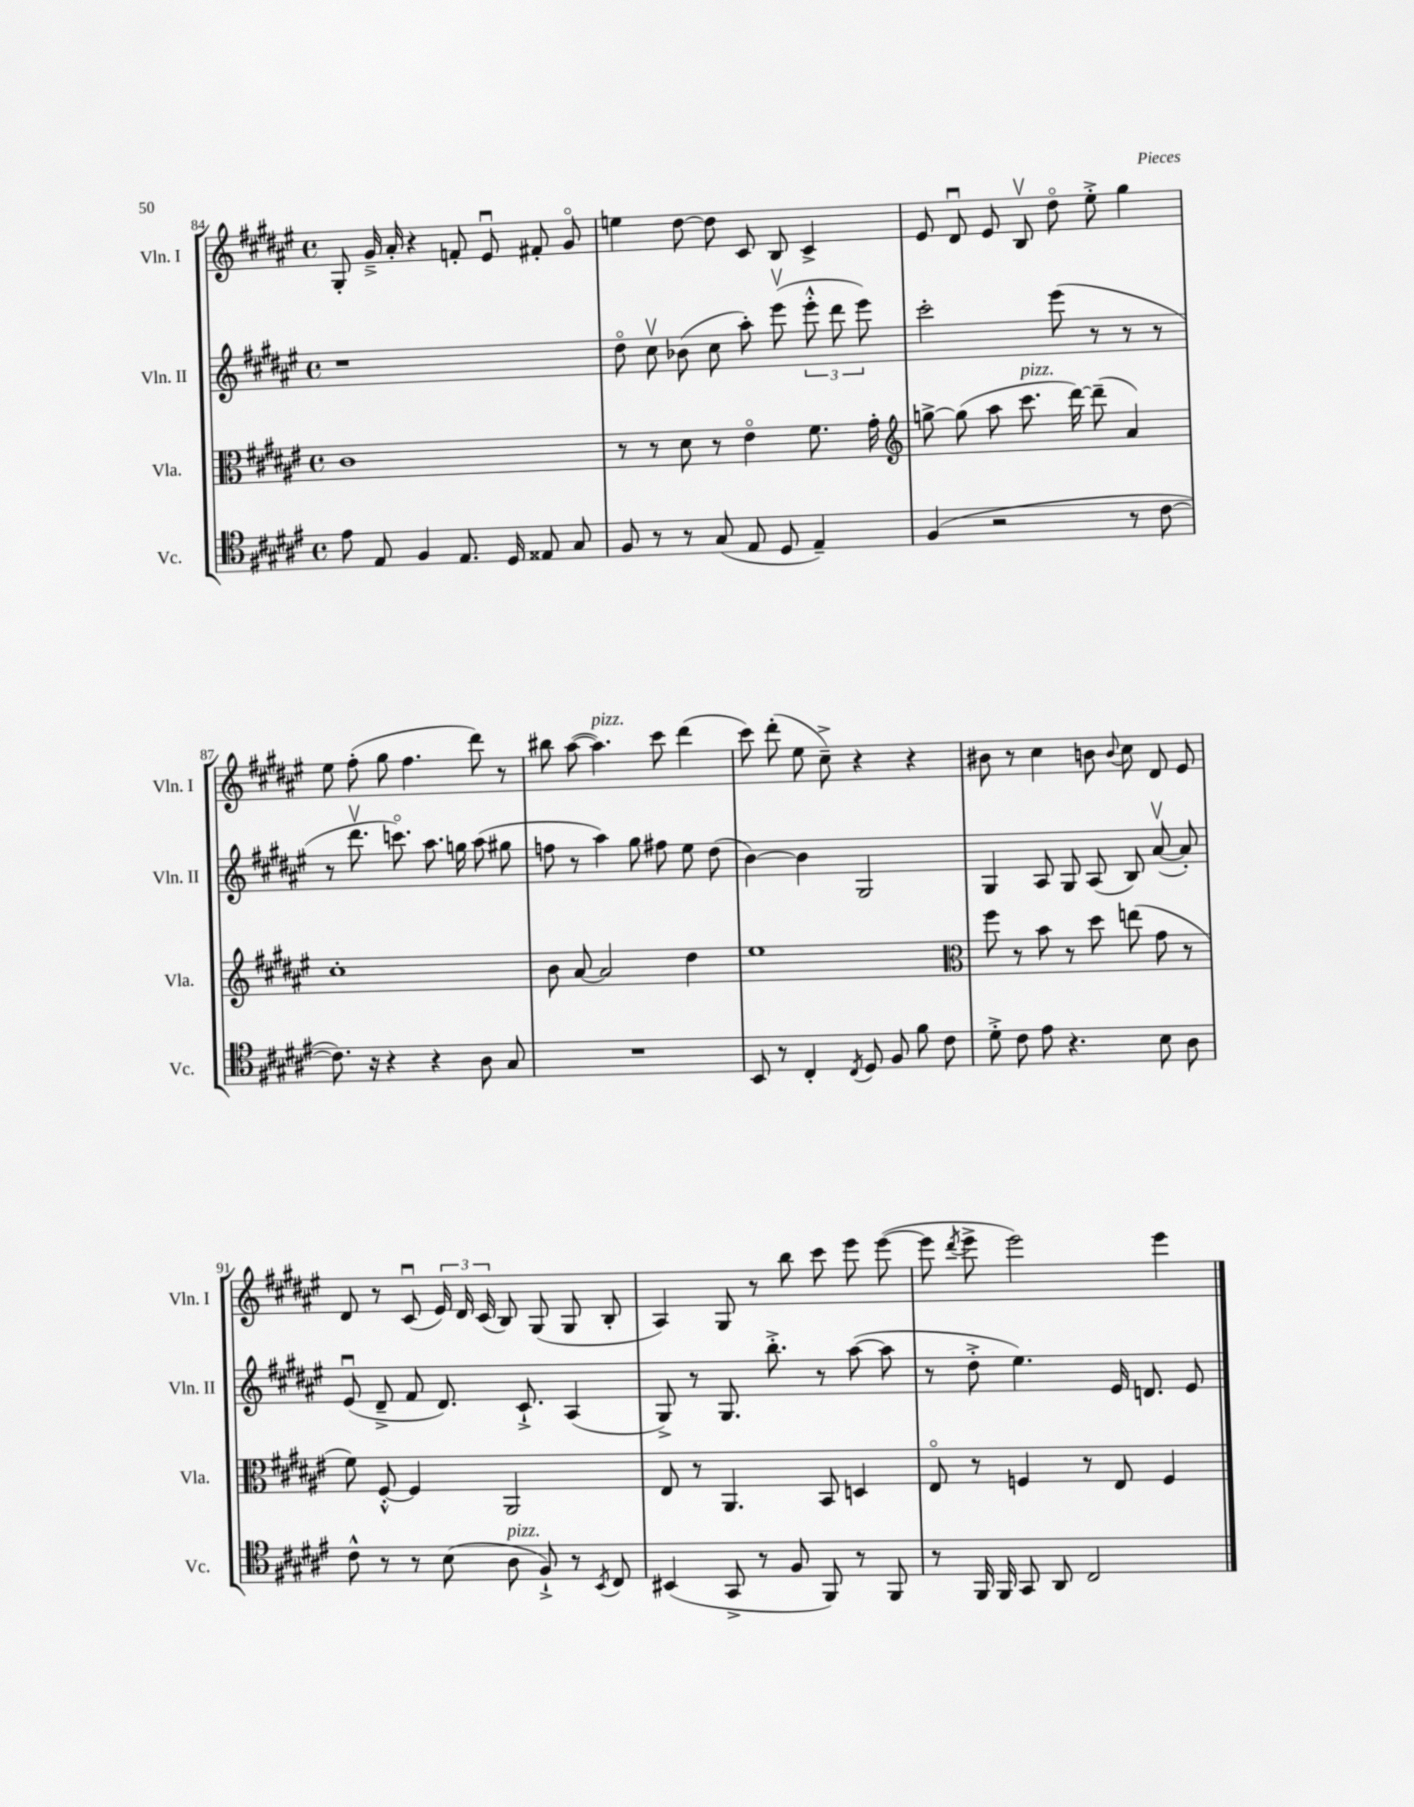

**kern	**kern	**kern	**kern
*part4	*part3	*part2	*part1
*staff4	*staff3	*staff2	*staff1
*I"Vc.	*I"Vla.	*I"Vln. II	*I"Vln. I
*I'Vc.	*I'Vla.	*I'Vln. II	*I'Vln. I
*clefC4	*clefC3	*clefG2	*clefG2
*k[f#c#g#d#a#e#]	*k[f#c#g#d#a#e#]	*k[f#c#g#d#a#e#]	*k[f#c#g#d#a#e#]
*M4/4	*M4/4	*M4/4	*M4/4
*met(c)	*met(c)	*met(c)	*met(c)
=84	=84	=84	=84
8e#\	1c#	1r	8G#'/
8E#/	.	.	16g#~^/
.	.	.	16a#'/
4F#/	.	.	4r
8.E#/	.	.	8fn'/
.	.	.	8e#u/
16D#/	.	.	.
8E##X/	.	.	8f#X'/
8G#/	.	.	8g#/
=85	=85	=85	=85
8F#/	8r	8dd#\	4een\
8r	8r	8cc#v\	.
8r	8d#\	(8b-X\	[8dd#\
(8G#/	8r	8cc#\	8dd#\]
8E#/	4e#\	8aa#'\)	8c#/
8D#/	.	(8eee#v\	8B/
4E#~/)	8.f#\	12eee#'^^\	4c#^/
.	.	12ddd#\	.
.	.	12eee#\)	.
.	16g#'\	.	.
=86	=86	=86	=86
*	*clefG2	*	*
(4F#/	[8ggn^\	2ccc#'\	8e#/
.	(8gg\]	.	8d#u/
2r	8aa#\	.	8e#/
!	!LO:TX:a:i:t=pizz.	!	!
.	8.ccc#\	.	8Bv/
.	.	(8eee#\	8dd#\
.	[16ddd#\)	.	.
.	(8ddd#~\]	8r	8ee#'^\
8r	4a#/)	8r	4gg#\
[8c#\	.	8r	.
!!LO:LB:g=z
=87	=87	=87	=87
8.c#\])	1cc#'	8r	8ee#\
.	.	8.ddd#v\	(8ff#'\
16r	.	.	.
4r	.	.	8gg#\
.	.	8.cccn\)	.
.	.	.	4.ff#\
4r	.	8.aa#\	.
.	.	16ggn\	.
8A#\	.	(8aa#\	8ddd#\)
8G#/	.	8gg#X\	8r
=88	=88	=88	=88
1r	8b\	8ffn\	8bb#X\
.	[8a#/	8r	([8aa#\
!	!	!	!LO:TX:a:i:t=pizz.
.	2a#/]	4aa#\)	4.aa#\])
.	.	8gg#\	.
.	.	8ff#X\	8ccc#\
.	4dd#\	8ee#\	(4ddd#\
.	.	(8dd#\	.
=89	=89	=89	=89
8BB/	1ee#	[4b\)	8ccc#\)
8r	.	.	(8ddd#'\
4C#'/	.	4b\]	8ee#\
.	.	.	8cc#~^\)
8qC#/	.	.	.
8D#/	.	2G#/	4r
8F#/	.	.	.
8f#\	.	.	4r
8c#\	.	.	.
=90	=90	=90	=90
*	*clefC3	*	*
8d#'^\	8ff#\	4G#/	8b#X\
8c#\	8r	.	8r
8e#\	8b\	8A#/	4cc#\
4.r	8r	8G#/	.
.	8dd#\	(8A#/	8bn\
.	.	.	8qqb/
.	(8een\	8B/)	8cc#\
8B\	8g#\	([8a#v/	8d#/
8A#\	8r	8a#'/])	8e#/
!!LO:LB:g=z
=91	=91	=91	=91
8c#^^\	8f#\)	(8e#u/	8d#/
8r	[8F#'^^/	8d#~^/	8r
8r	4F#/]	8f#/	(8c#u/
(8B\	.	8.d#/)	24e#/)
.	.	.	24d#/
.	.	.	(24c#/
!LO:TX:a:i:t=pizz.	!	!	!
8A#\	2AA#/	.	8B/)
.	.	8.c#`^/	.
8F#`^/)	.	.	(8G#/
8r	.	(4A#/	8G#/
8qBB/	.	.	.
8C#/	.	.	8B'/
=92	=92	=92	=92
(4BB#X/	8E#/	8G#^/)	4A#/)
.	8r	8r	.
8GG#^/	4.AA#/	8.G#/	8G#/
8r	.	.	8r
.	.	8.bb'^\	.
8F#/	.	.	8bb\
8FF#/)	8BB/	8r	8ccc#\
8r	4Dn/	([8aa#\	8eee#\
8FF#/	.	8aa#\]	([8eee#\
=93	=93	=93	=93
8r	8E#/	8r	8eee#\]
.	.	.	8qddd#/
16FF#/	8r	8dd#'^\	8eee#^\
16FF#/	.	.	.
8GG#/	4Fn/	4.ee#\)	2eee#\)
8AA#/	.	.	.
2C#/	8r	.	.
.	8E#/	16e#/	.
.	.	8.dn/	.
.	4F/	.	4eee#\
.	.	8e#/	.
==	==	==	==
*-	*-	*-	*-
